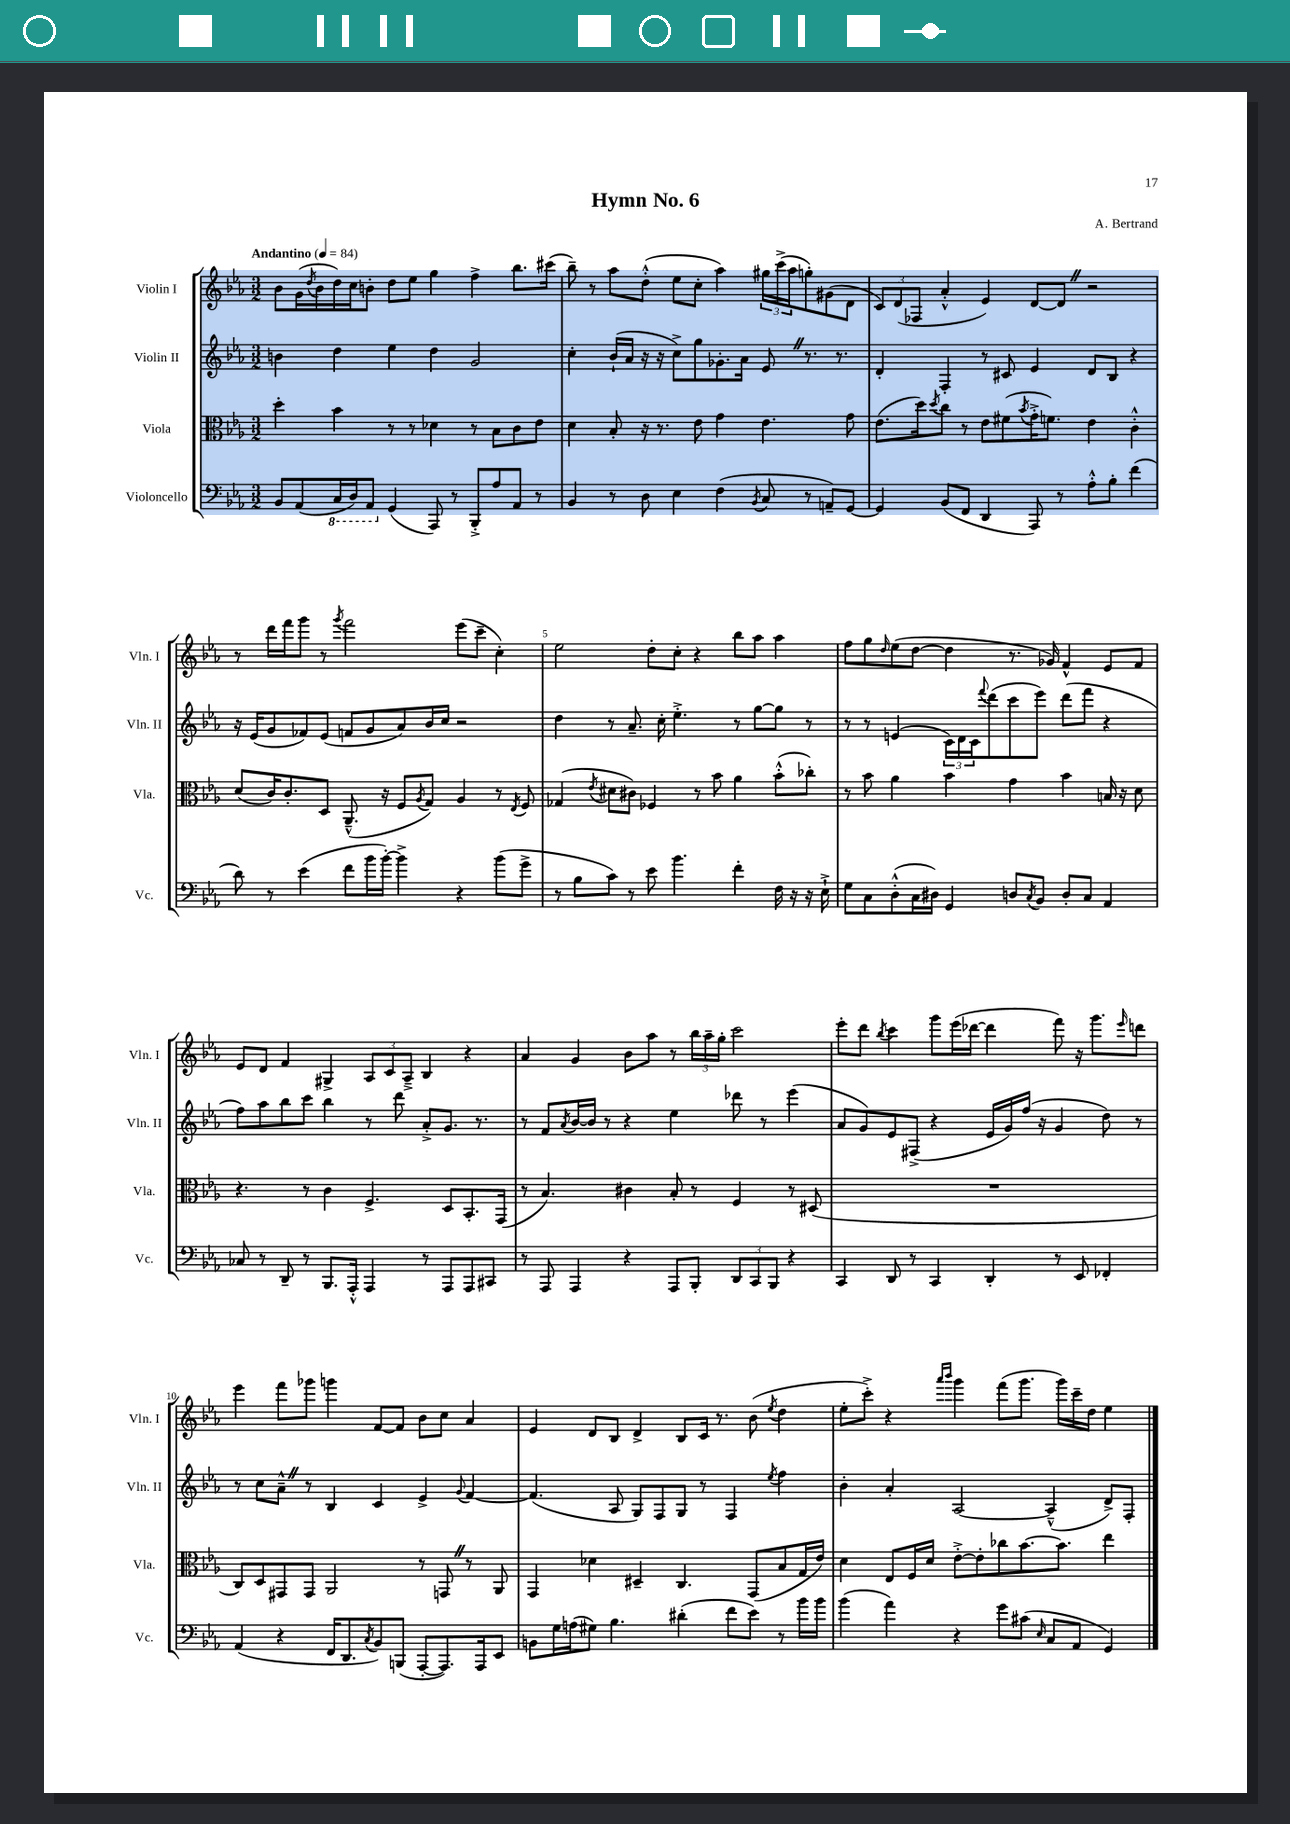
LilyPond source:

\header { title = "Hymn No. 6" composer = "A. Bertrand" }
<<
\new StaffGroup <<
\new Staff = "s0" \with { instrumentName = "Violin I" shortInstrumentName = "Vln. I" } {
    \clef treble \key ees \major \numericTimeSignature \time 3/2 \tempo "Andantino" 4 = 84
    bes'8 g'16( \acciaccatura { d''8 } bes'16 d''16) c''16 b'8-. d''8 ees''8 g''4 f''4-> bes''8. cis'''16( |
    bes''8--) r8 aes''8 d''8-.-^( ees''8 c''8-. aes''4) \tuplet 3/2 { gis''16 c'''16->( aes''16 } g''8-.) gis'8( d'8 |
    \tuplet 3/2 { c'8) d'8( fes8 } aes'4-.-^ ees'4) d'8~ d'8 \once \override BreathingSign.text = \markup { \musicglyph "scripts.caesura.straight" } \breathe r2 |
    r8 d'''16 f'''16 g'''8 r8 \acciaccatura { g'''8 } f'''2 ees'''8( c'''8-- c''4-.) |
    ees''2 d''8-. c''8-. r4 bes''8 aes''8 aes''4 |
    f''8 g''8 \grace { d''16 } ees''8( d''8~ d''4 r8. ges'16) f'4-^ ees'8 f'8 |
    ees'8 d'8 f'4 gis4-> \tuplet 3/2 { aes8 c'8 aes8---> } bes4 r4 |
    aes'4 g'4 bes'8 aes''8 r8 \tuplet 3/2 { bes''16 aes''16-- g''16-. } c'''2 |
    ees'''8-. d'''8 \acciaccatura { bes''8 } c'''4 g'''8 ees'''16( des'''16~ des'''4 f'''8) r16 g'''8. \grace { ees'''16 } d'''8 |
    ees'''4 f'''8 ges'''8 g'''4 f'8~ f'8 bes'8 c''8 aes'4 |
    ees'4 d'8 bes8 d'4-> bes8 c'16 r8. bes'8( \acciaccatura { ees''8 } d''4 |
    ees''8-. c'''8-.->) r4 \grace { aes'''16 bes'''16 } g'''4 f'''8( g'''8. g'''16) c'''16-- d''16 ees''4 \bar "|." |
}
\new Staff = "s1" \with { instrumentName = "Violin II" shortInstrumentName = "Vln. II" } {
    \clef treble \key ees \major \numericTimeSignature \time 3/2
    b'4 d''4 ees''4 d''4 g'2 |
    c''4-. bes'16-!( aes'16 r16 r16 c''8->) g''8 ges'8.-. aes'16 ees'8 \once \override BreathingSign.text = \markup { \musicglyph "scripts.caesura.straight" } \breathe r8. r8. |
    d'4-. f4-. r8 cis'8 ees'4 d'8 bes8 r4 |
    r16 ees'16( g'8 fes'8) ees'8( f'8 g'8 aes'8) bes'16 c''16 r2 |
    d''4 r8 aes'8.-- c''16-. ees''4.-.-> r8 g''8~ g''8 r8 |
    r8 r8 e'4( \tuplet 3/2 { c'16) d'16 c'16 } \appoggiatura { f'''8 } d'''8( c'''8 ees'''8) d'''8( f'''8 r4 |
    f''8) aes''8 bes''8 c'''8 bes''4 r8 d'''8 aes'8-.-> g'8. r8. |
    r8 f'8 \acciaccatura { aes'8 } bes'16~ bes'16 r8 r4 ees''4 des'''8 r8 ees'''4( |
    aes'8 g'8) ees'8 fis8->( r4 ees'16 g'16) f''16( r16 g'4 d''8) r8 |
    r8 c''8 aes'8---^ \once \override BreathingSign.text = \markup { \musicglyph "scripts.caesura.straight" } \breathe r8 bes4 c'4 ees'4-> \appoggiatura { g'8 } f'4~ |
    f'4.( aes8 g8) f8 g8 r8 f4 \acciaccatura { ees''8 } f''4 |
    bes'4-. aes'4-. aes2~ aes4---^( d'8->) f8-. \bar "|." |
}
\new Staff = "s2" \with { instrumentName = "Viola" shortInstrumentName = "Vla." } {
    \clef alto \key ees \major \numericTimeSignature \time 3/2
    d''4-. bes'4 r8 r8 des'4 r8 bes8 c'8 ees'8 |
    d'4 bes8-. r16 r8. ees'8 g'4 ees'4. g'8 |
    ees'8.( d''16) \acciaccatura { d''8 } c''8 r8 ees'8 fis'8( \acciaccatura { bes'8 } g'16-.-> f'8.) ees'4 c'4-.-^ |
    d'8( c'16) c'8.-. d8 aes,8.---^( r16 f8 \acciaccatura { aes8 } g8) aes4 r8 \acciaccatura { ees8 } f8 |
    ges4( \acciaccatura { ees'8 } dis'8 cis'8) fes4 r8 bes'8 aes'4 bes'8-.-^( ces''8-.) |
    r8 bes'8 aes'4 bes'4 g'4 bes'4 b16 r16 d'8 |
    r4. r8 c'4 f4.-> d8 bes,8.-. g,16( |
    r8 bes4.) cis'4 bes8-. r8 f4 r8 dis8( |
    R1. |
    c8) d8 gis,8 gis,8 aes,2 r8 g,8 \once \override BreathingSign.text = \markup { \musicglyph "scripts.caesura.straight" } \breathe r8 aes,8 |
    g,4 des'4 dis4-- c4. g,8( bes8 g16 ees'16) |
    d'4 ees8 f16 d'16 ees'8~-.-> ees'8-. ces''8 bes'8.~ bes'8. ees''4 \bar "|." |
}
\new Staff = "s3" \with { instrumentName = "Violoncello" shortInstrumentName = "Vc." } {
    \clef bass \key ees \major \numericTimeSignature \time 3/2
    bes,8 aes,8( \ottava #-1 c,16 d,16) aes,,8 \ottava #0 g,4( aes,,8) r8 bes,,8-.-> aes8 aes,8 r8 |
    bes,4 r8 d8 ees4 f4( \acciaccatura { bes,8 } c8 r8 a,8--) g,8~ |
    g,4 bes,8( f,8 d,4 aes,,8) r8 aes8-.-^ bes8-. f'4( |
    d'8) r8 ees'4( f'8 bes'16 bes'16~-.) bes'4-> r4 bes'8( g'8-> |
    r8 bes8 c'8) r8 ees'8 bes'4. f'4-. f16 r16 r16 ees16-!-> |
    g8 c8 d8-.-^( c16 dis16) g,4 d8 \acciaccatura { c8 } bes,8 d8-. c8 aes,4 |
    ces8 r8 d,8-- r8 bes,,8. aes,,16-.-^ aes,,4 r8 aes,,8 aes,,8 cis,8 |
    r8 aes,,8 aes,,4 r4 aes,,8 bes,,8-. \tuplet 3/2 { d,8 c,8 bes,,8 } r4 |
    c,4 d,8 r8 c,4 d,4-. r8 ees,8 fes,4-. |
    aes,4( r4 f,16 d,8. \acciaccatura { c8 } bes,8) b,,8( aes,,8~-. aes,,8.) aes,,16 ees,8 |
    b,8 g16 a16( gis8) bes4. dis'4-.( f'8 ees'8) r8 bes'16 bes'16 |
    bes'4( aes'4) r4 g'8 cis'8( \grace { ees16 } c8 aes,8 g,4) \bar "|." |
}
>>
>>
\layout { \context { \Score \override BarNumber.break-visibility = ##(#f #t #t) barNumberVisibility = #(every-nth-bar-number-visible 5) } }
